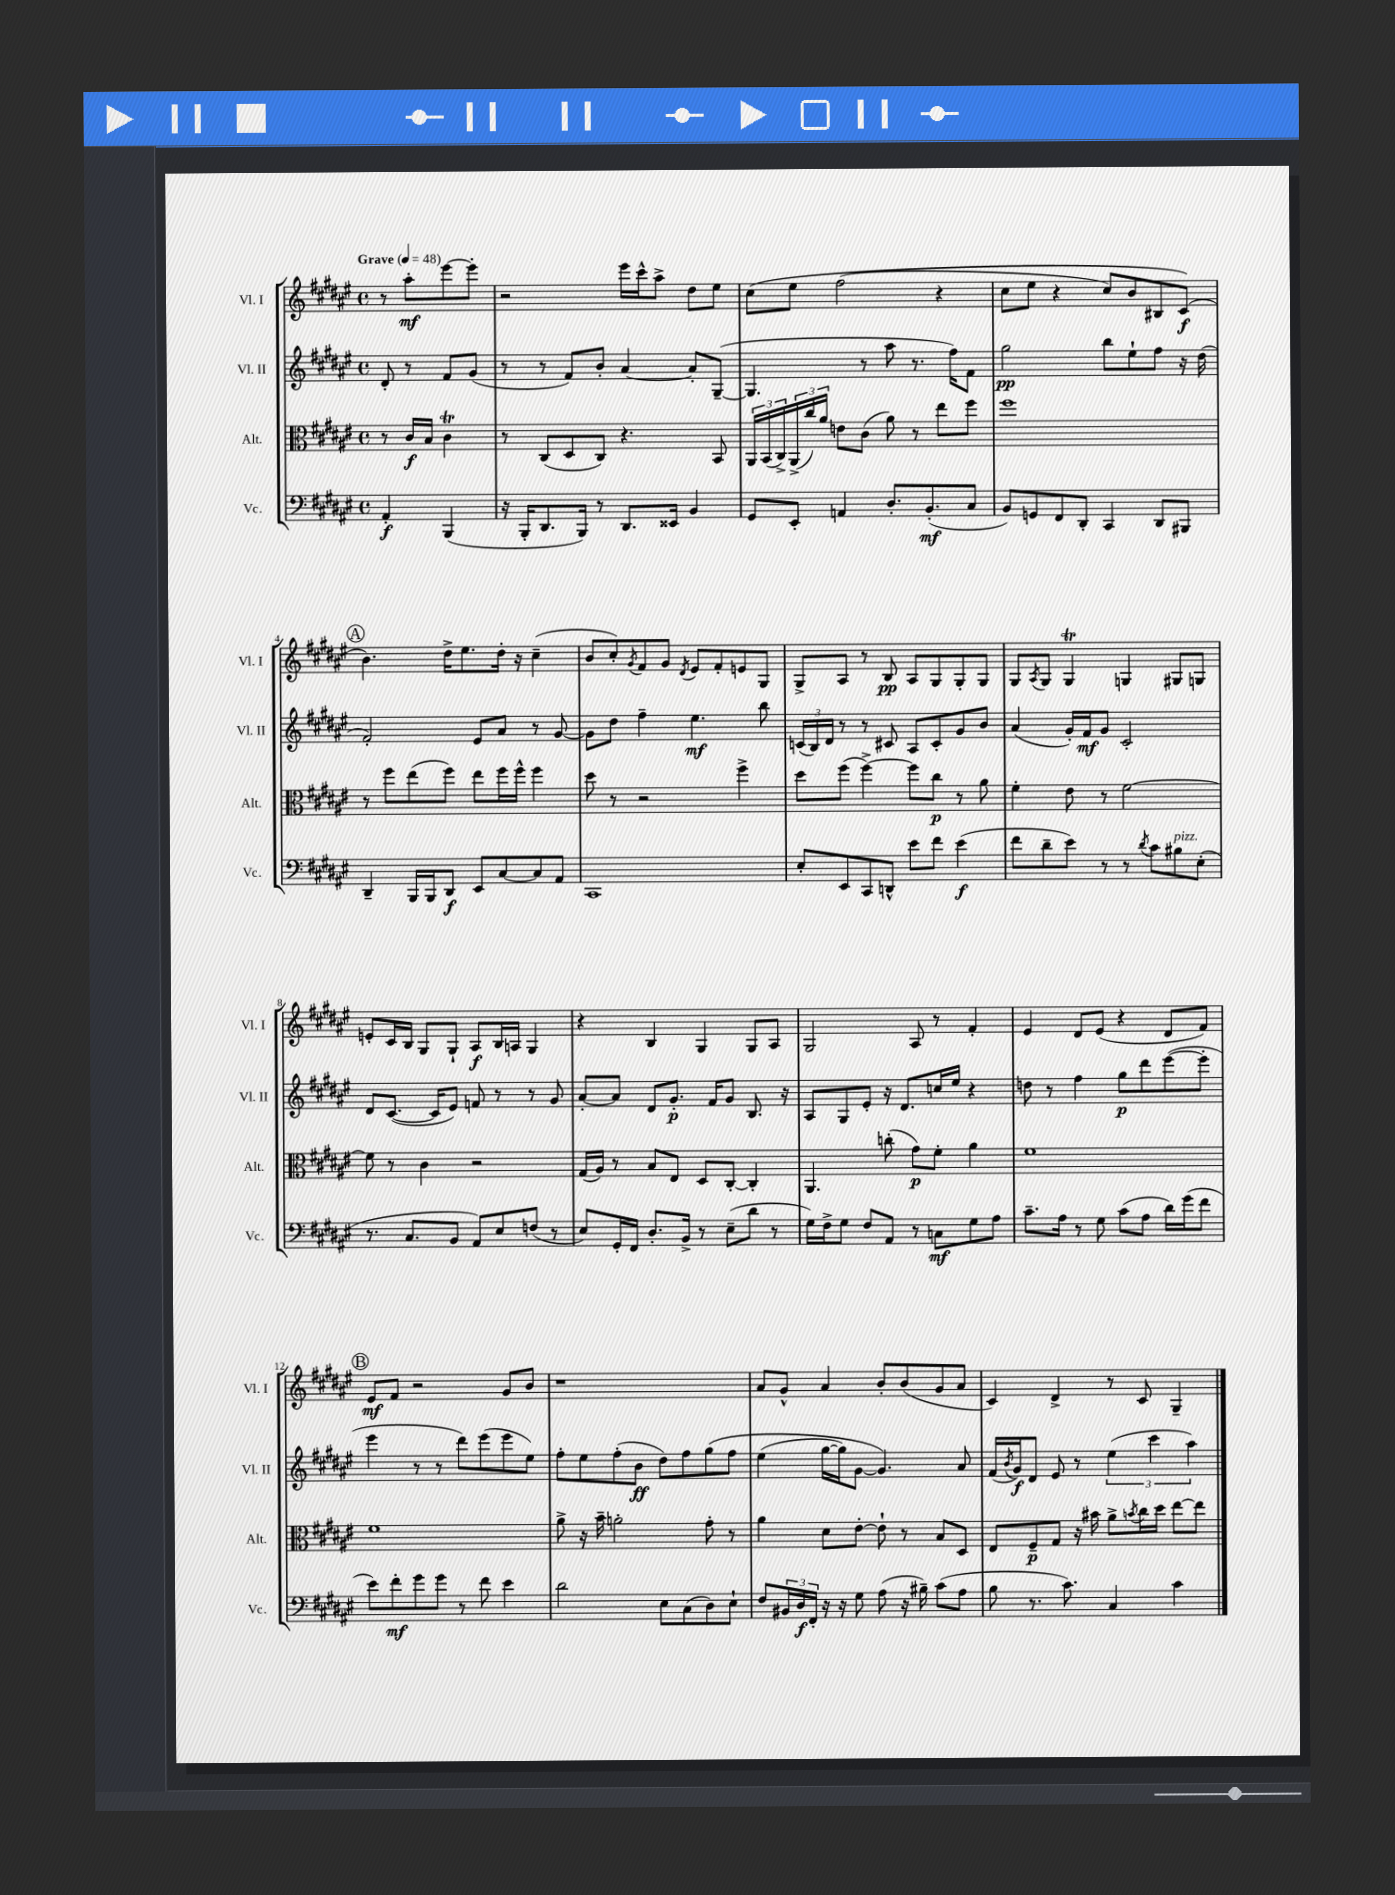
<<
\new StaffGroup <<
\new Staff = "s0" \with { instrumentName = "Vl. I" shortInstrumentName = "Vl. I" } {
    \clef treble \key fis \major \defaultTimeSignature \time 4/4 \partial 2 \tempo "Grave" 4 = 48
    r8 ais''8-.\mf eis'''8~ eis'''8-. |
    r2 eis'''16 cis'''16-^ ais''8-> dis''8 eis''8 |
    cis''8\( eis''8 fis''2( r4 |
    cis''8 eis''8 r4 cis''8) b'8 bis8 cis'8\f(\) |
    \mark \markup { \circle "A" } b'4.) dis''16-> eis''8. dis''16-. r16 cis''4--( |
    b'8 cis''8-.) \acciaccatura { gis'8 } fis'8 gis'8 \acciaccatura { dis'8 } eis'8 fis'8-. e'8 gis8 |
    gis8-> ais8 r8 b8\pp ais8 gis8 gis8-. gis8 |
    gis8 \acciaccatura { ais8 } gis8 gis4\trill g4 gis8 g8 |
    e'8-. cis'16 b16 gis8 gis8-! ais8\f b16 a16 gis4 |
    r4 b4 gis4 gis8 ais8 |
    gis2 ais8 r8 fis'4-. |
    eis'4 dis'8 eis'8( r4 dis'8 fis'8) |
    \mark \markup { \circle "B" } eis'8\mf fis'8 r2 gis'8 b'8 |
    r1 |
    ais'8 gis'8-^ ais'4 b'8-. b'8( gis'8 ais'8 |
    cis'4) dis'4-> r8 cis'8 gis4-- \bar "|." |
}
\new Staff = "s1" \with { instrumentName = "Vl. II" shortInstrumentName = "Vl. II" } {
    \clef treble \key fis \major \defaultTimeSignature \time 4/4 \partial 2
    dis'8-. r8 fis'8 gis'8( |
    r8 r8 fis'8) b'8-. ais'4~ ais'8-. gis8~--( |
    gis4. r8 ais''8 r8. fis''16) fis'8 |
    gis''2\pp b''8 eis''8-! fis''8 r16 dis''16( |
    \mark \markup { \circle "A" } fis'2-.) eis'8 ais'8 r8 gis'8~ |
    gis'8 dis''8 fis''4-- eis''4.\mf b''8 |
    \tuplet 3/2 { c'16( b16) dis'16 } r8 r8 cis'8 ais8 cis'8-. gis'8 b'8 |
    ais'4( gis'16-.) fis'16\mf gis'8 cis'2-. |
    dis'8 cis'8.~( cis'16 eis'8) f'8 r8 r8 gis'8 |
    ais'8~-. ais'8 dis'8 gis'8.-.\p fis'16 gis'8 b8. r16 |
    ais8 gis8 eis'8-. r16 dis'8. c''16 eis''16 r4 |
    d''8 r8 fis''4 gis''8\p dis'''8 eis'''8~( eis'''8-. |
    \mark \markup { \circle "B" } eis'''4 r8 r8 dis'''8) eis'''8( eis'''8 eis''8) |
    fis''8-. eis''8 fis''8-.( b'8\ff dis''8) fis''8 gis''8\( fis''8 |
    eis''4( gis''16~ gis''16) gis'8~ gis'4.\) ais'8 |
    fis'16( \acciaccatura { b'8 } gis'16\f) dis'8 eis'8 r8 \tuplet 3/2 { eis''4( cis'''4 ais''4) } \bar "|." |
}
\new Staff = "s2" \with { instrumentName = "Alt." shortInstrumentName = "Alt." } {
    \clef alto \key fis \major \defaultTimeSignature \time 4/4 \partial 2
    r8 cis'16\f b16 cis'4\trill |
    r8 cis8( dis8 cis8) r4. b,8 |
    \tuplet 3/2 { ais,16 b,16( cis16->) } \tuplet 3/2 { ais,16->( cis''16) ais'16 } e'8 cis'8( ais'8) r8 eis''8 fis''8 |
    fis''1 |
    \mark \markup { \circle "A" } r8 fis''8 eis''8( fis''8) eis''8 fis''16 fis''16-^ fis''4 |
    dis''8 r8 r2 fis''4-> |
    dis''8 fis''8( fis''4~->) fis''8 cis''8\p r8 ais'8 |
    fis'4-. eis'8 r8 fis'2~ |
    fis'8 r8 cis'4 r2 |
    gis16( ais16) r8 b8 eis8 dis8 cis8~-. cis4-. |
    ais,4. c''8-.( gis'8\p) fis'8-. ais'4 |
    fis'1 |
    \mark \markup { \circle "B" } fis'1 |
    ais'8-> r16 b'16-- a'2-. gis'8-. r8 |
    ais'4 dis'8 eis'8~-. eis'8-! r8 b8 dis8 |
    eis8 fis8--\p gis8 r16 bis'16 ais'8-> \acciaccatura { b'8 } cis''16 dis''16 eis''8~ eis''8 \bar "|." |
}
\new Staff = "s3" \with { instrumentName = "Vc." shortInstrumentName = "Vc." } {
    \clef bass \key fis \major \defaultTimeSignature \time 4/4 \partial 2
    ais,4-.\f b,,4( |
    r16 b,,16-. dis,8. b,,16) r8 dis,8. eisis,16 b,4 |
    gis,8 eis,8-. a,4 dis8.-. b,8.-.\mf( cis8 |
    b,8) g,8 fis,8 dis,8-. cis,4 dis,8 bis,,8 |
    \mark \markup { \circle "A" } dis,4-- b,,16 b,,16 dis,8\f eis,8 cis8~ cis8 ais,8 |
    cis,1 |
    eis8-. eis,8 cis,8 d,8-^ eis'8 fis'8 eis'4\f( |
    fis'8 dis'8-- eis'8) r8 r8 \acciaccatura { dis'8 } cis'8 bis8^\markup { \italic "pizz." } eis8-.( |
    r8. cis8. b,8 ais,8) eis8 f8( r8 |
    eis8) gis,16-. fis,16 dis8.-. b,16-> r8 eis8--( dis'8 r8 |
    gis16) fis16-> gis8 fis8 ais,8 r8 c8\mf gis8 ais8 |
    cis'8.-- ais16 r8 gis8 cis'8( ais8 dis'16) gis'16( fis'8 |
    \mark \markup { \circle "B" } eis'8) fis'8-.\mf gis'8 gis'8 r8 fis'8 eis'4 |
    dis'2 eis8 cis8( dis8) eis8-! |
    fis8 \tuplet 3/2 { bis,16 dis16\f fis,16-. } r16 r16 gis8 ais8( r16 bis16--) cis'8( ais8 |
    b8 r8. cis'8.) cis4 cis'4 \bar "|." |
}
>>
>>
